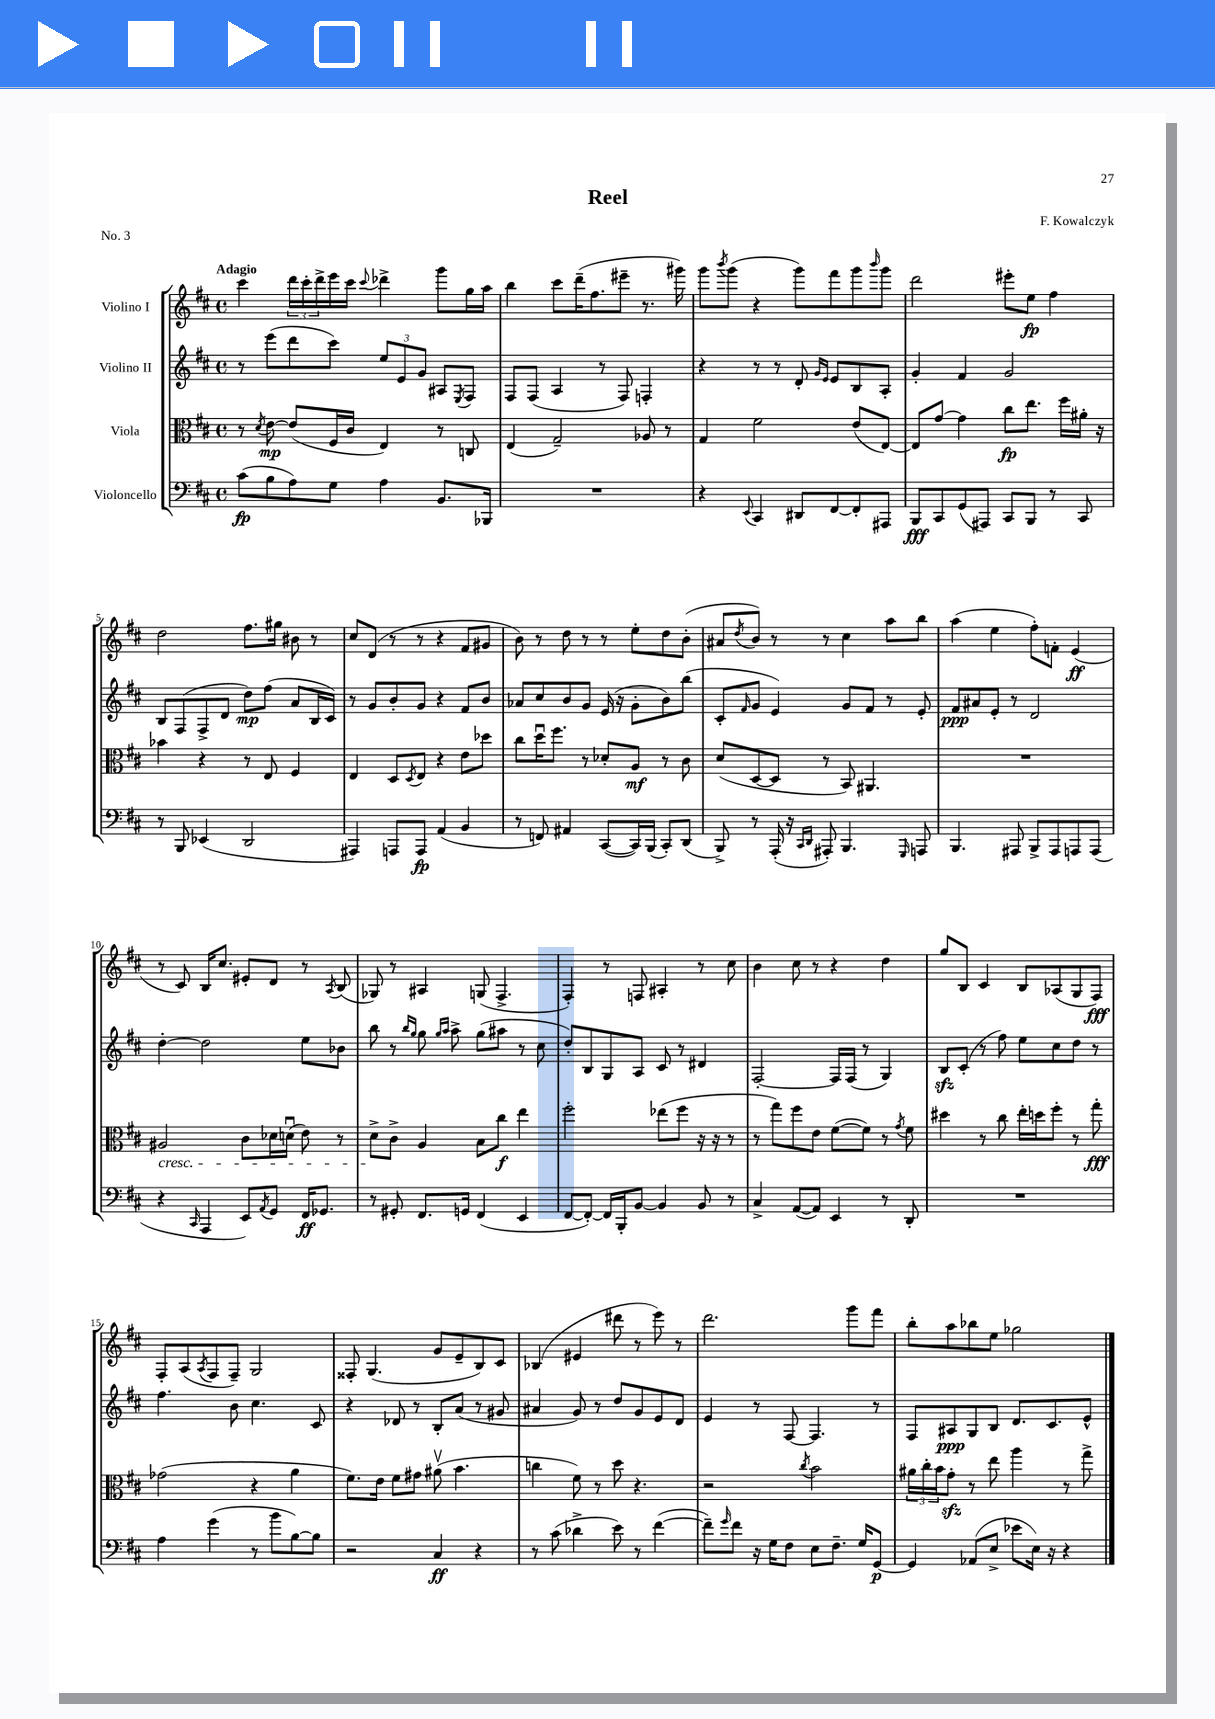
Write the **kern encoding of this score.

**kern	**kern	**kern	**kern
*staff4	*staff3	*staff2	*staff1
*clefF4	*clefC3	*clefG2	*clefG2
*k[f#c#]	*k[f#c#]	*k[f#c#]	*k[f#c#]
*M4/4	*M4/4	*M4/4	*M4/4
*met(c)	*met(c)	*met(c)	*met(c)
(8c#	8r	8r	4ccc#
.	8qd	.	.
8B	[8e	(8eee	.
8A)	(8e]	8ddd	24ddd
.	.	.	24ccc#'
.	.	.	24ddd^
8G	16F#	8ccc#)	16eee
.	16c#	.	16ccc#
.	.	.	8qqccc#
4A	4E)	12ee	4ddd-^
.	.	12e	.
.	.	12g	.
8.BB	8r	8A#	8ggg
.	.	8qE	.
.	8C	8F#	16gg
16BBB-	.	.	16aa
=	=	=	=
1r	(4E	8F#	4bb
.	.	(8F#	.
.	2G~)	4A	8ccc#
.	.	.	(16ddd~
.	.	.	8.ff#
.	.	8r	.
.	.	8F#)	8eee#~
.	8A-	4F'	8.r
.	8r	.	.
.	.	.	16ggg#)
=	=	=	=
4r	4G	4r	8ggg
.	.	.	8qbbb
.	.	.	(8ggg
8qqEE	.	.	.
4CC#	2f#	8r	4r
.	.	8r	.
8DD#	.	8d'	8ggg)
.	.	16qqg	.
.	.	16qqe	.
[8FF#	.	8e	8fff#
8FF#']	(8e	8B	8ggg
.	.	.	16qqbbb
8AAA#	[8E)	8A'	8ggg
=	=	=	=
8BBB	8E]	4g'	2ddd
8CC#	[8g	.	.
(8GG	4g]	4f#	.
8AAA#)	.	.	.
8CC#	8cc#	2g	8eee#'
8BBB	8.ee	.	8ee
8r	.	.	4ff#
.	16ff#	.	.
8CC#	16a#'	.	.
.	16r	.	.
=	=	=	=
8r	4b-	8B	2dd
8BBB	.	(8F#	.
(4EE-	4r	8F#^	.
.	.	8d	.
2DD	8r	8dd)	8.ff#
.	8E	(8ff#	.
.	.	.	16gg#
.	4F#	8a	8b#
.	.	16B	8r
.	.	16c#)	.
=	=	=	=
4AAA#)	4E	8r	8cc#
.	.	8g	(8d
8AAA	8D	8b'	8r
.	8qD	.	.
8AAA	8E	8g	8r
(4AA	4r	4r	4r
4BB	8e	8f#	8f#
.	8dd-	8b	8g#
=	=	=	=
8r	8cc#	8a-	8b)
8FF)	16ddu	8cc#	8r
.	8.ff#	.	.
4AA#	.	8b	8dd
.	8r	8g	8r
([8CC#	8d-'	(16e	8r
.	.	16r	.
16CC#])	8A	8g'	8ee'
(16BBB	.	.	.
8CC#')	8r	8b)	8dd
(8DD	8c#	(8bb	(8b'
=	=	=	=
8BBB^)	(8d	8c#'	8a#
.	.	16qqf#	8qdd
8r	[8D	8g	8b)
(16AAA'	8D]	4e)	8r
16r	.	.	.
16qqCC#	.	.	.
16qqDD	.	.	.
8AAA#')	8r	.	8r
4.BBB	8BB)	8g	4cc#
.	4.AA#	8f#	.
.	.	8r	8aa
16qqGGG	.	.	.
8AAA	.	8e'	8bb
=	=	=	=
4.BBB	1r	8f#	(4aa
.	.	8a#	.
.	.	8e'	4ee
8AAA#	.	8r	.
8BBB^	.	2d	8ff#')
8AAA#	.	.	8f'
8AAA	.	.	(4e
(8AAA	.	.	.
=	=	=	=
4r	2A#	[4dd'	8r
.	.	.	8c#)
16qqCC#	.	.	.
4AAA	.	2dd]	16B
.	.	.	8.cc#
8EE)	8c#	.	8e#'
8qAA	.	.	.
8GG	16d-	.	8d
.	(16du	.	.
16FF#	8e)	8ee	8r
8.GG-	.	.	.
.	.	.	8qA
.	8r	8b-	(8B
=	=	=	=
8r	8d^	8bb	8G-)
8GG#'	8c#^	8r	8r
.	.	16qqbb	.
.	.	16qqgg	.
8.FF#	4A	8gg	4A#
.	.	16qqgg	.
.	.	16qqaa	.
.	.	8aa^	.
16GG	.	.	.
(4FF#	8B	(8gg	(8G
.	8cc#	8aa#	4.F#^
4EE	4ee	8r	.
.	.	8cc#	.
=	=	=	=
[8FF#	2ff#'	8dd')	4F#')
8FF#'_)	.	8B	.
16FF#]	.	8G	8r
16BBB'	.	.	.
[8BB	.	8A	8F
4BB]	(8ee-	8c#	4A#'
.	8ff#	8r	.
8BB	16r	4d#	8r
.	16r	.	.
8r	8r	.	8cc#
=	=	=	=
4C#^	8r	[2F#'	4b
.	8gg)	.	.
([8AA	8ff#	.	8cc#
8AA])	8e	.	8r
4EE	([8f#	16F#]	4r
.	.	(16F#	.
.	8f#])	8r	.
8r	8r	4G)	4dd
.	8qg	.	.
8DD'	8f#	.	.
=	=	=	=
1r	4dd#	8B	8gg
.	.	(8c#'	8B
.	8r	8r	4c#
.	8cc#	8ff#)	.
.	16ee'	8ee	8B
.	16dd	.	.
.	8ff#'	8cc#	(8A-
.	8r	8dd	8G
.	8gg'	8r	8F#)
=	=	=	=
4A	(2g-	4.ff#	8F#'
.	.	.	(8A
.	.	.	8qA
(4g	.	.	8F#
.	.	8b	8F#~)
8r	4r	4.cc#	2G
8b	.	.	.
[8B)	4a	.	.
8B]	.	8c#	.
=	=	=	=
2r	8.f#)	4r	8F##'
.	.	.	(4.G
.	16e	.	.
.	8f#	8d-	.
.	8g#	8r	.
4C#	(8a#v	8B'	8g
.	4.b	(8a	8e~
4r	.	8r	8B)
.	.	8g#	8c#
=	=	=	=
8r	4cc	4a#	(4B-
(8c#	.	.	.
4d-^	8f#)	8g)	4e#
.	8r	8r	.
8e)	8dd	8dd	8ddd#
8r	4.r	8g	8r
([4f#	.	8e	8eee)
.	.	8d	8r
=	=	=	=
8f#~])	2r	4e	2.ddd
16qqg	.	.	.
8f#	.	.	.
16r	.	8r	.
16G	.	.	.
8F#	.	[8F#	.
.	8qcc#	.	.
8E	2b	4.F#]	.
8.F#~	.	.	.
.	.	.	8ggg
16G	.	.	.
[8GG	.	8r	8fff#
=	=	=	=
4GG]	24a#	8F#	8bb'
.	24cc#'	.	.
.	24b	.	.
.	8g'	8A#	8aa
(8AA-	8r	8G	8bb-
8E^	8ee	8B	8ee
8e-	4aa	8.d	2gg-
16E)	.	.	.
16r	.	8.c#	.
4r	8r	.	.
.	8gg^	8e^^	.
==	==	==	==
*-	*-	*-	*-
